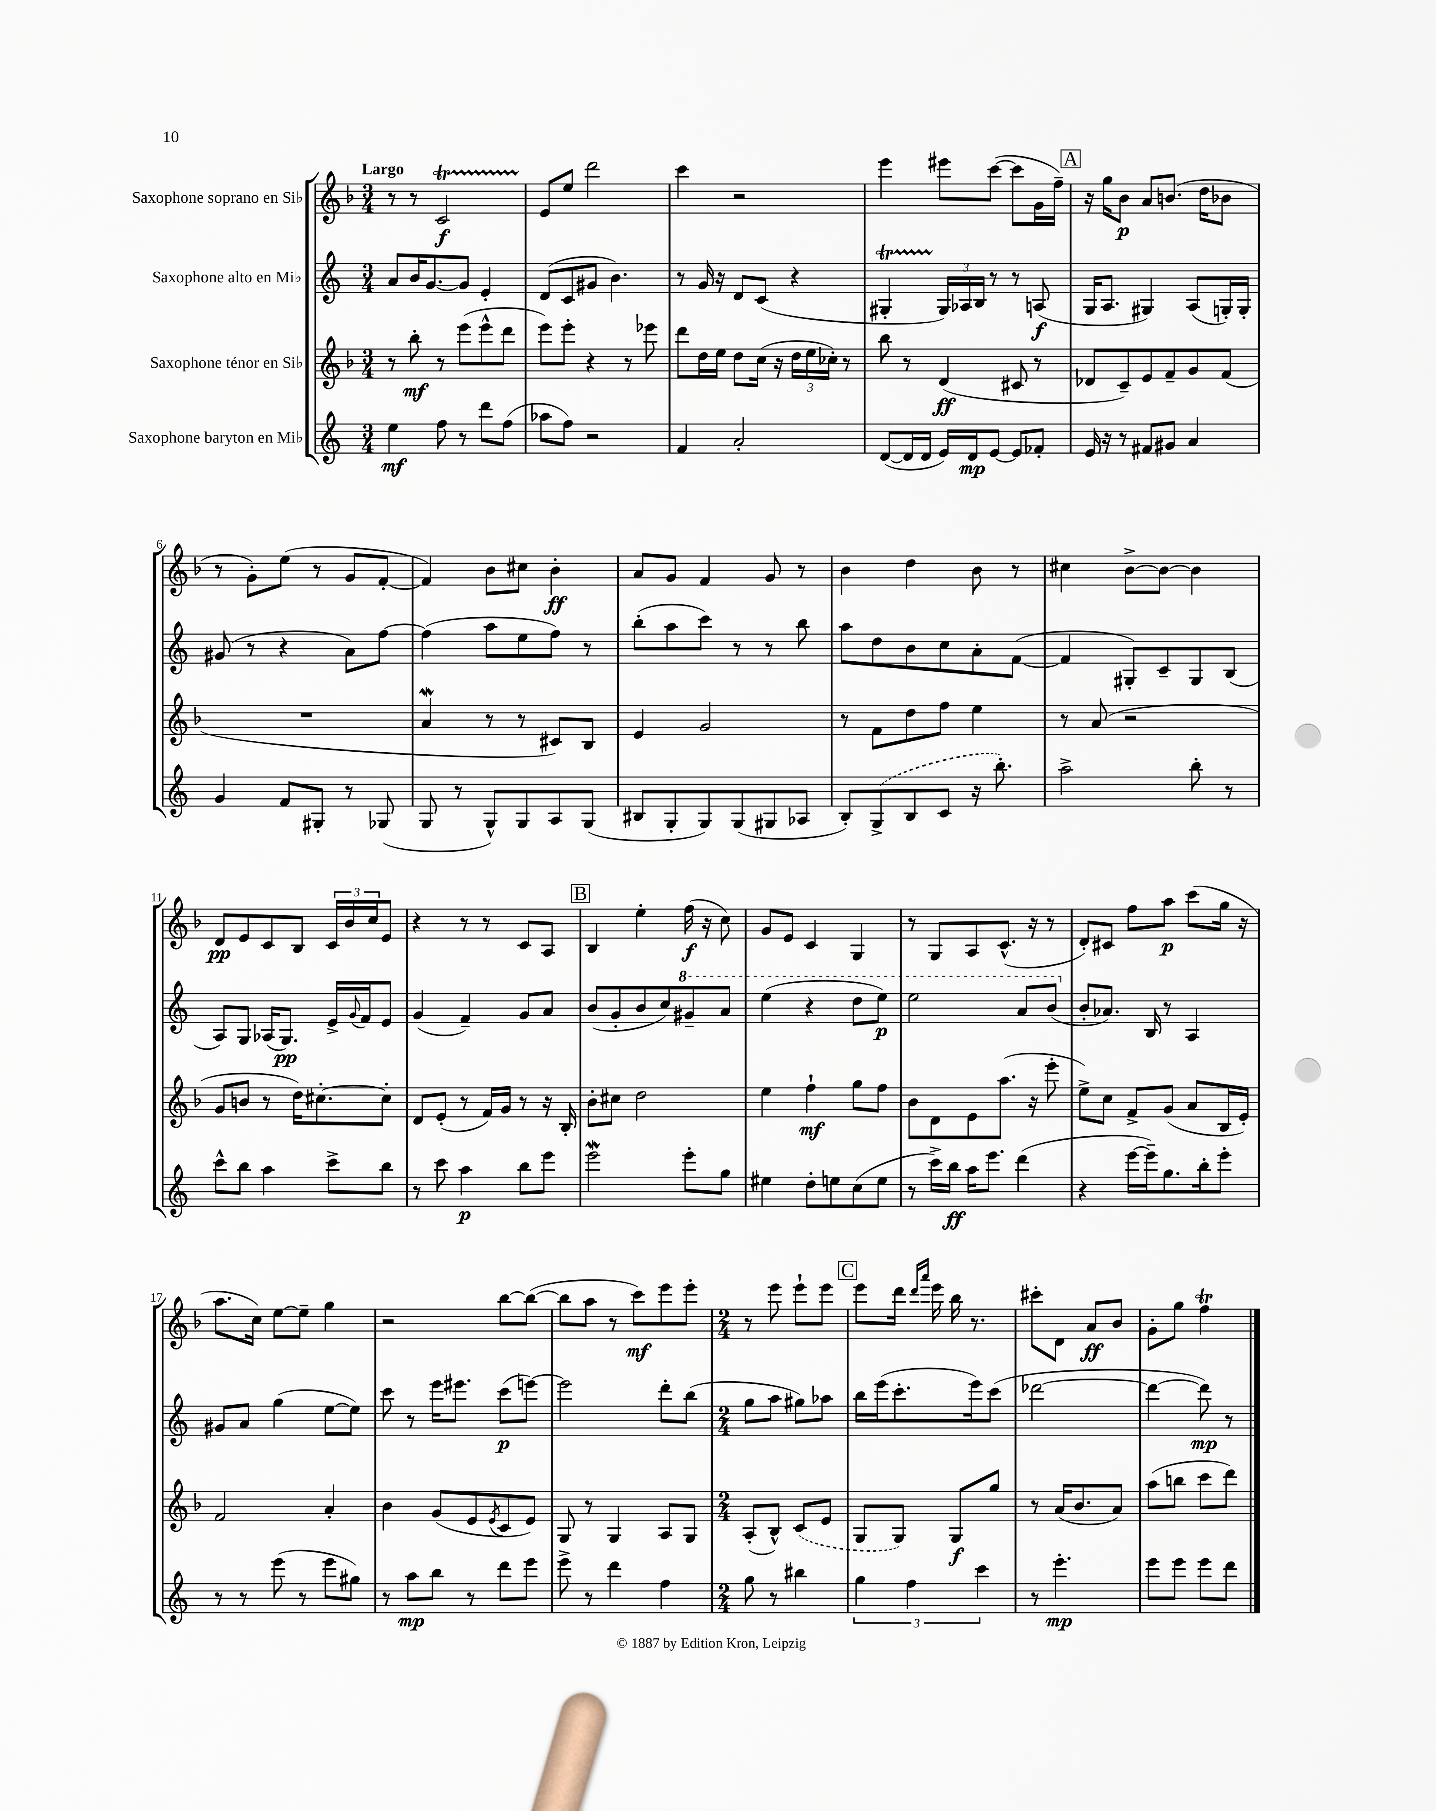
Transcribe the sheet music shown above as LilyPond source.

<<
\new StaffGroup <<
\new Staff = "s0" \with { instrumentName = "Saxophone soprano en Sib" } {
    \clef treble \key f \major \numericTimeSignature \time 3/4 \tempo "Largo"
    r8 r8 c'2\startTrillSpan\f |
    e'8\stopTrillSpan e''8 d'''2 |
    c'''4 r2 |
    e'''4 eis'''8 c'''8~( c'''8 g'16 f''16--) |
    \mark \markup { \box "A" } r16 g''16 bes'8\p a'8 b'8.( d''16 bes'8 |
    r8 g'8-.) e''8( r8 g'8 f'8~-. |
    f'4) bes'8 cis''8 bes'4-.\ff |
    a'8 g'8 f'4 g'8 r8 |
    bes'4 d''4 bes'8 r8 |
    cis''4 bes'8~-> bes'8~ bes'4 |
    d'8\pp e'8 c'8 bes8 \tuplet 3/2 { c'16 bes'16 c''16 } e'8 |
    r4 r8 r8 c'8 a8 |
    \mark \markup { \box "B" } bes4 e''4-. f''16\f( r16 c''8) |
    g'8 e'8 c'4 g4 |
    r8 g8 a8 c'8.-^( r16 r8 |
    d'8-.) cis'8 f''8 a''8\p c'''8( g''16 r16 |
    a''8. c''16) e''8~ e''8-- g''4 |
    r2 bes''8~ bes''8~( |
    bes''8 a''8 r8 c'''8\mf) e'''8 e'''8-. |
    \numericTimeSignature \time 2/4 r8 e'''8 e'''8-! e'''8 |
    \mark \markup { \box "C" } e'''8 d'''16 \grace { d'''16 a'''16 } e'''16 bes''16 r8. |
    cis'''8-. d'8 a'8\ff bes'8 |
    g'8-. g''8 f''4\trill \bar "|." |
}
\new Staff = "s1" \with { instrumentName = "Saxophone alto en Mib" } {
    \clef treble \key c \major \numericTimeSignature \time 3/4
    a'8 b'16 g'8.~ g'8 e'4-. |
    d'8( c'8 gis'8 b'4.) |
    r8 g'16 r16 d'8 c'8( r4 |
    gis4-.\startTrillSpan \tuplet 3/2 { gis16\stopTrillSpan) aes16 b16 } r8 r8 a8\f( |
    \mark \markup { \box "A" } g16 a8. gis4) a8( g16-.) g16-. |
    gis'8( r8 r4 a'8) f''8~ |
    f''4( a''8 e''8 f''8) r8 |
    b''8-.( a''8 c'''8) r8 r8 b''8 |
    a''8 d''8 b'8 c''8 a'8-. f'8~( |
    f'4 gis8-.) c'8-- gis8 b8( |
    a8) g8 aes16( g8.\pp) e'16-> \appoggiatura { g'8 } f'16 e'8 |
    g'4( f'4--) g'8 a'8 |
    \mark \markup { \box "B" } b'8( g'8-. b'8 c''8) \ottava #1 gis''8-- a''8 |
    e'''4( r4 d'''8 e'''8\p) |
    e'''2 a''8 b''8( \ottava #0 |
    b'8-. aes'8.) b16 r8 a4 |
    gis'8 a'8 g''4( e''8~ e''8) |
    c'''8 r8 e'''16 eis'''8. c'''8\p( e'''8~) |
    e'''2 d'''8-. b''8( |
    \numericTimeSignature \time 2/4 g''8 a''8 gis''8) aes''8 |
    \mark \markup { \box "C" } b''16 e'''16( c'''8.-. e'''16) c'''8( |
    des'''2~ |
    des'''4~ des'''8\mp) r8 \bar "|." |
}
\new Staff = "s2" \with { instrumentName = "Saxophone ténor en Sib" } {
    \clef treble \key f \major \numericTimeSignature \time 3/4
    r8 bes''8-.\mf r8 e'''8( e'''8-^ d'''8 |
    e'''8) e'''8-. r4 r8 ees'''8 |
    d'''8 d''16 e''16 d''8 c''16( r16 \tuplet 3/2 { d''16 e''16 ces''16-.) } r8 |
    bes''8 r8 d'4\ff( cis'8 r8 |
    \mark \markup { \box "A" } des'8 c'8--) e'8 f'8-- g'8 f'8( |
    R2. |
    a'4\mordent r8 r8 cis'8) bes8 |
    e'4 g'2 |
    r8 f'8 d''8 f''8 e''4 |
    r8 a'8( r2 |
    g'8 b'8 r8 d''16) cis''8.~-. cis''8-. |
    d'8 e'8-.( r8 f'16) g'16 r8 r16 bes16-. |
    \mark \markup { \box "B" } bes'8-. cis''8 d''2 |
    e''4 f''4-!\mf g''8 f''8 |
    bes'8 d'8 e'8 a''8.( r16 e'''8-. |
    e''8->) c''8 f'8-> g'8( a'8 bes16 e'16-.) |
    f'2 a'4-. |
    bes'4 g'8( e'8 \acciaccatura { e'8 } c'8 e'8) |
    g8 r8 g4 a8 g8 |
    \numericTimeSignature \time 2/4 a8-.( bes8-^) \once \slurDashed c'8( e'8 |
    \mark \markup { \box "C" } g8 g8) g8\f g''8 |
    r8 a'16( bes'8. a'8) |
    a''8( b''8 c'''8 d'''8) \bar "|." |
}
\new Staff = "s3" \with { instrumentName = "Saxophone baryton en Mib" } {
    \clef treble \key c \major \numericTimeSignature \time 3/4
    e''4\mf f''8 r8 d'''8 f''8( |
    aes''8 f''8) r2 |
    f'4 a'2-. |
    d'8~( d'16 d'16 e'16) d'16\mp e'8~ e'8 fes'8-. |
    \mark \markup { \box "A" } e'16 r16 r8 fis'8 gis'8 a'4 |
    g'4 f'8 gis8-. r8 ges8( |
    g8 r8 g8-^) g8 a8 g8( |
    bis8 g8-. g8) g8( gis8 aes8 |
    b8-.) \once \slurDashed g8->( b8 c'8 r16 b''8.-.) |
    a''2-> b''8-. r8 |
    c'''8-^ b''8 a''4 c'''8-> b''8 |
    r8 c'''8 a''4\p b''8 e'''8 |
    \mark \markup { \box "B" } e'''2\mordent e'''8-. g''8 |
    eis''4 d''8-. e''8 c''8( e''8 |
    r8 c'''16->) b''16\ff a''16 e'''8. d'''4( |
    r4 e'''16~ e'''16--) g''8. b''16-. e'''8-. |
    r8 r8 e'''8( r8 e'''8 gis''8) |
    r8 a''8\mp b''8 r8 d'''8 e'''8 |
    e'''8-> r8 d'''4 f''4 |
    \numericTimeSignature \time 2/4 g''8 r8 bis''4 |
    \mark \markup { \box "C" } \tuplet 3/2 { g''4 f''4 c'''4 } |
    r8 e'''4.-.\mp |
    e'''8 e'''8 e'''8 d'''8 \bar "|." |
}
>>
>>
